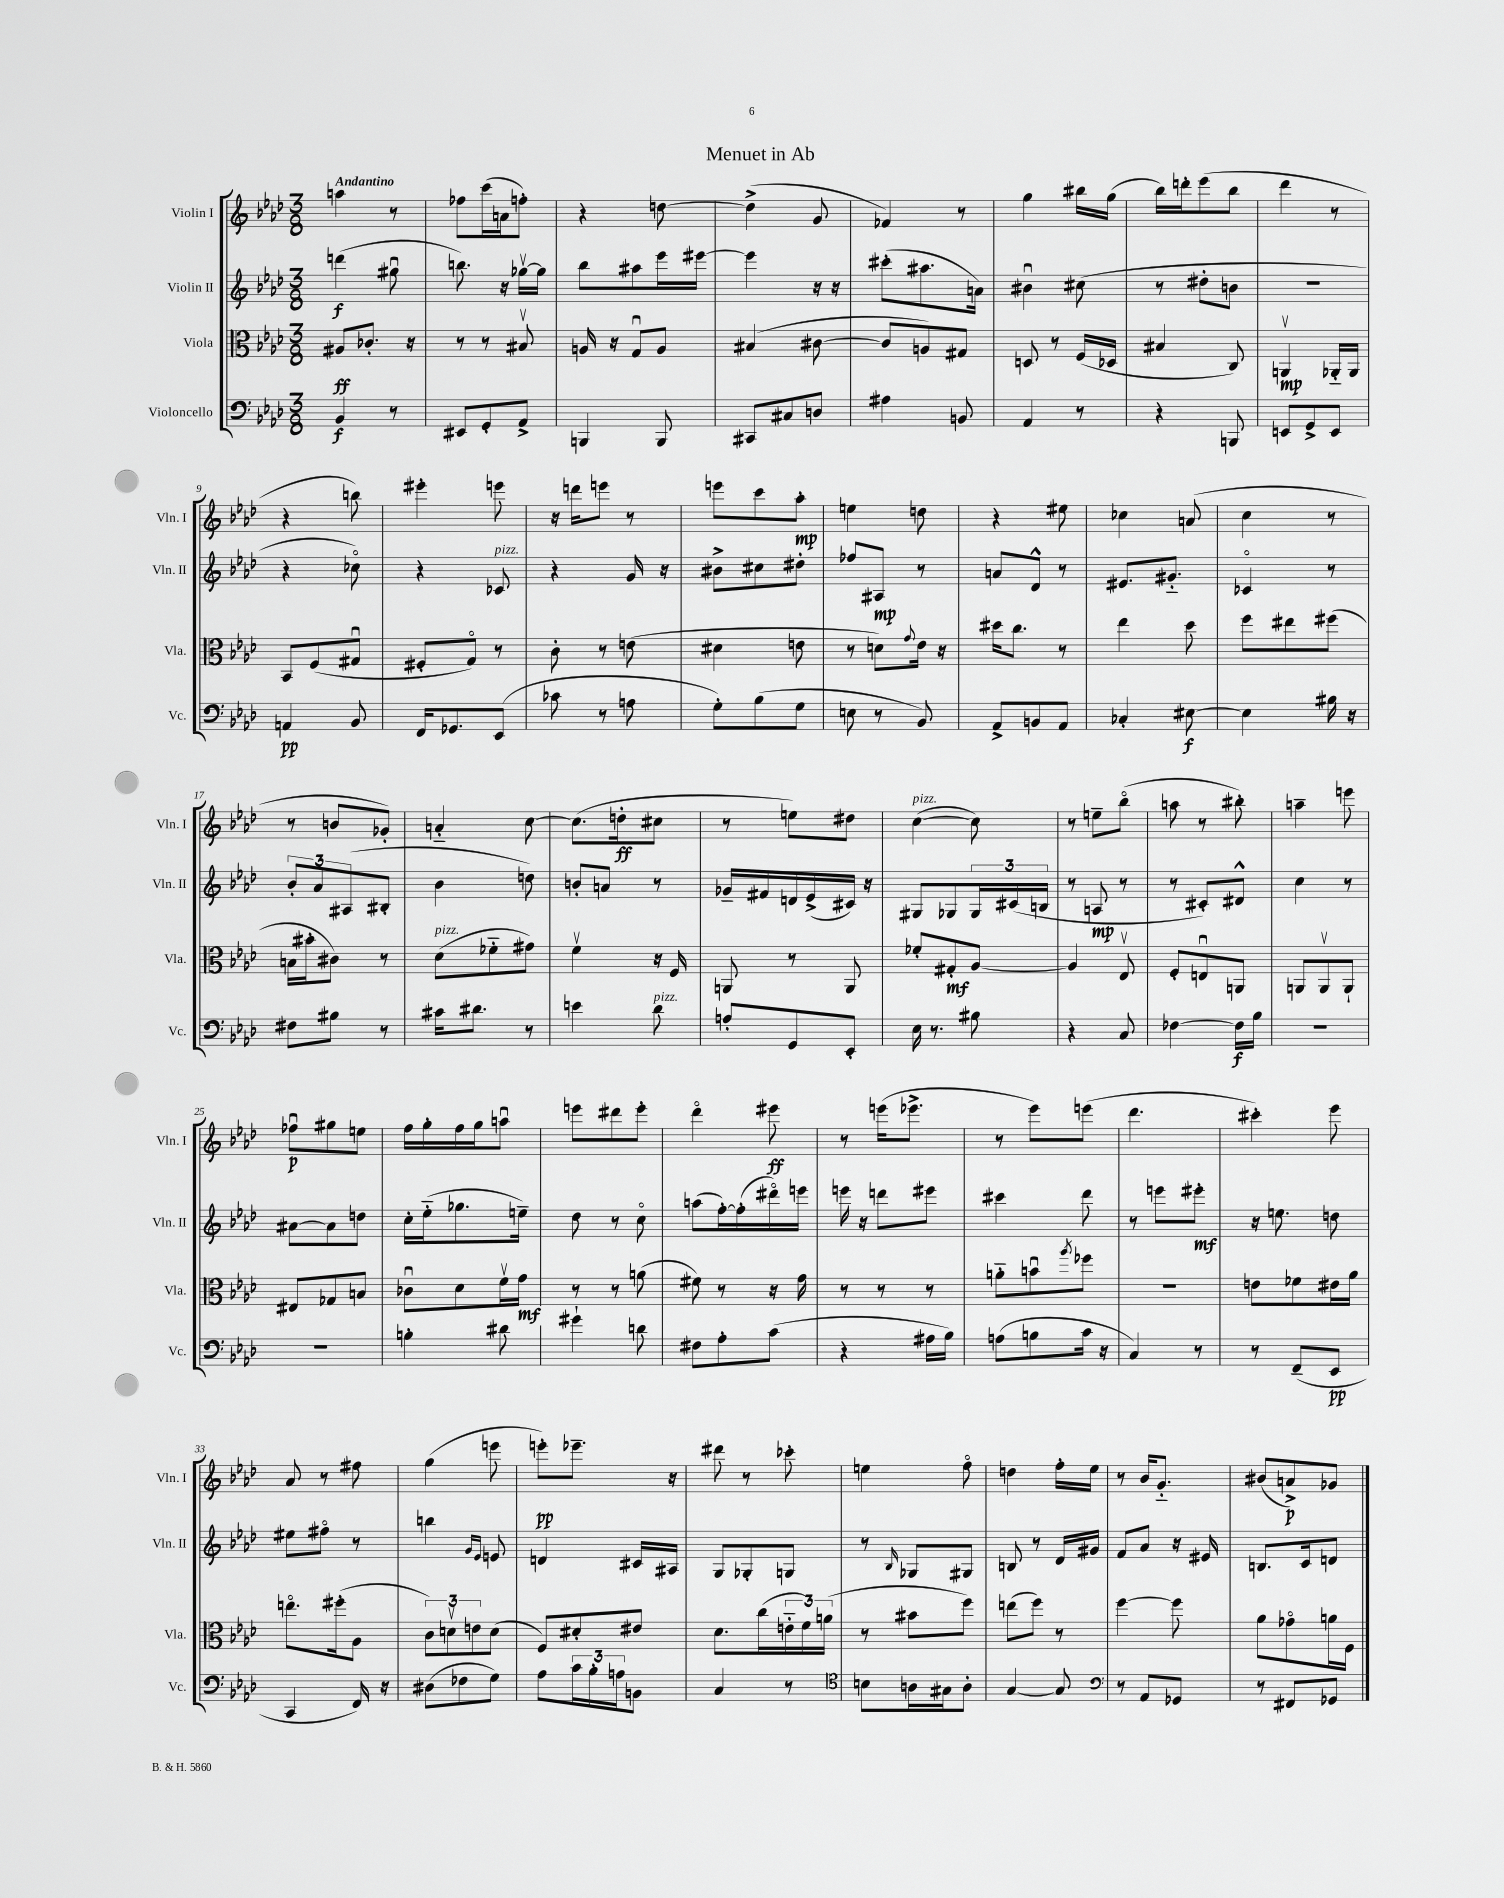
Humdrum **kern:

**kern	**kern	**kern	**kern
*staff4	*staff3	*staff2	*staff1
*clefF4	*clefC3	*clefG2	*clefG2
*k[b-e-a-d-]	*k[b-e-a-d-]	*k[b-e-a-d-]	*k[b-e-a-d-]
*M3/8	*M3/8	*M3/8	*M3/8
4BB-/	8A#/L	(4ddd\	4aa\
.	8.c-'/J	.	.
8r	.	8gg#u\	8r
.	16r	.	.
=	=	=	=
8EE#/L	8r	8.bb\)	8ff-\L
8GG'/	8r	.	(16ccc\L
.	.	16r	16a\J
8AA-^/J	8B#v/	[16gg-v\LL	8ff'\J)
.	.	16gg-\]JJ	.
=	=	=	=
4BBB/	16A/	8bb-\L	4r
.	16r	.	.
.	8Gu/L	8aa#\	.
8BBB/	8A/J	16eee-\L	[8dd\
.	.	[16eee#\JJ	.
=	=	=	=
8CC#/L	(4B#/	4eee#\]	(4dd^\]
8C#/	.	.	.
8D/J	[8c#\	16r	8g/
.	.	16r	.
=	=	=	=
4A#\	8c#/]L	(8ccc#'\L	4f-/)
.	8A/)	8.aa#\	.
8BB/	8G#/J	.	8r
.	.	16a\Jk)	.
=	=	=	=
4AA-/	8D/	4b#u\	4gg\
.	8r	.	.
8r	(16F/LL	(8cc#\	16bb#\LL
.	16D-/JJ	.	(16gg\JJ
=	=	=	=
4r	4B#/	8r	16bb-\LL)
.	.	.	16ddd'\J
.	.	8dd#'\L	(8eee-\
8BBB/	8C/)	8b\J	8bb-\J
=	=	=	=
8EE/L	4AAv/	4.r	4ddd-\
8GG^/	.	.	.
8EE/J	16AA-'~/LL	.	8r
.	16AA-/JJ	.	.
=	=	=	=
4AA/	8BB-/L	4r	4r
.	(8F/	.	.
8BB-/	8G#u/J	8cc-o\)	8bb\)
=	=	=	=
16FF/LK	8F#'/L	4r	4eee#'\
8.GG-/	.	.	.
.	8Go/J)	.	.
(8EE-/J	8r	8c-/	8eee\
=	=	=	=
8c-\	8c'\	4r	16r
.	.	.	16ddd\LK
8r	8r	.	8eee\J
8A\	(8e\	16g/	8r
.	.	16r	.
=	=	=	=
8G'\L)	4d#\	8b#^\L	8eee\L
(8B-\	.	8cc#\	8ccc\
8G\J	8e\	8dd#'\J	8aa-'\J
=	=	=	=
8E\	8r	8ff-/L	4ee\
8r	8d\L)	8A#/J	.
.	8qqg/	.	.
8BB-/)	16e-\Jk	8r	8dd\
.	16r	.	.
=	=	=	=
8AA-^/L	16dd#\LK	8a/L	4r
.	8.cc\J	.	.
8BB/	.	8d-^^/J	.
8AA-/J	8r	8r	8ee#\
=	=	=	=
4C-'/	4ee-\	8.e#/L	4cc-\
.	.	8.g#'~/J	.
[8E#\	8dd-\	.	(8a/
=	=	=	=
4E#\]	8ff\L	4c-o/	4cc\
.	8ee#\	.	.
16B#\	(8ff#\J	8r	8r
16r	.	.	.
=	=	=	=
8F#\L	16B\LL	12b-'/L	8r
.	16b#'\J	.	.
.	.	12a-/	.
8B#\J	8c#\J)	.	8b/L
.	.	(12A#/	.
8r	8r	8B#'/J	8g-'/J)
=	=	=	=
16c#\LK	(8d-\L	4b-\	4a'~/
8.d#\J	.	.	.
.	8f-'~\	.	.
8r	8g#\J)	8dd\)	[8cc\
=	=	=	=
4e\	4fv\	8b'/L	(8.cc\]L
.	.	8a/J	.
.	.	.	16dd'\k
8d-\	16r	8r	8cc#\J
.	16F/	.	.
=	=	=	=
8A'/L	8AA/	16g-~/LL	8r
.	.	16f#/	.
8GG/	8r	16d/	8ee\L)
.	.	(16e-^/	.
8EE-'/J	8AA/	16c#/JJ)	8dd#\J
.	.	16r	.
=	=	=	=
16E-\	8f-'/L	8G#/L	([4cc\
8.r	.	.	.
.	8G#'/	8G-/	.
8B#\	[8A-/J	24G-/L	8cc\])
.	.	(24c#/	.
.	.	24B/JJ	.
=	=	=	=
4r	4A-/]	8r	8r
.	.	8A/	8ee~\L
8C/	8E-v/	8r	(8bb-o\J
=	=	=	=
[4F-\	8F'/L	8r	8aa\
.	8Eu/	8c#'/L)	8r
16F-\]LL	8AA/J	8d#^^/J	8bb#'\)
16B-\JJ	.	.	.
=	=	=	=
4.r	8AA/L	4cc\	4aa~\
.	8AAv/	.	.
.	8AA`/J	8r	8eee\
=	=	=	=
4.r	8E#/L	[8a#\L	8ff-u\L
.	8G-/	8a#\]	8gg#\
.	8B/J	8dd\J	8ee\J
=	=	=	=
4B'\	8c-u\L	16cc'\LL	16ff\LL
.	.	(16ee-'~\J	16gg'\
.	8d-\	8.gg-\	16ff\
.	.	.	16gg\J
8d#\	16fv\L	.	8aau\J
.	16g\JJ	16ee~\Jk)	.
=	=	=	=
4g#`\	8r	8dd-\	8eee\L
.	8r	8r	8ddd#\
8d\	(8a\	8cco\	8eee'\J
=	=	=	=
8F#\L	8f#\)	(8aa\L	4ddd-o\
8A-'\	8r	[16ff'\L)	.
.	.	(16ff'\]	.
(8c\J	16r	16ddd#o\)	8eee#\
.	16g\	16eee\JJ	.
=	=	=	=
4r	8r	16eee\	8r
.	.	16r	.
.	8r	8ddd\L	(16eee\LK
.	.	.	8.eee-^\J
16A#\LL	8r	8eee#\J	.
16B-\JJ)	.	.	.
=	=	=	=
(8A\L	8a'~\L	4ccc#\	8r
8B\	8bu\	.	8eee-\L)
.	8qaa-/	.	.
16c\Jk	8ff-\J	8ddd-\	(8eee\J
16r	.	.	.
=	=	=	=
4C/)	4.r	8r	4.ddd-\
.	.	8eee\L	.
8r	.	8eee#'\J	.
=	=	=	=
8r	8e\L	16r	4ccc#'\)
.	.	8.ee\	.
(8FF~/L	8f-\	.	.
8EE-/J	16e#\L	8dd\	8eee-\
.	16a-\JJ	.	.
=	=	=	=
4CC/	8.eeo\L	8ee#\L	8a-/
.	.	8ff#o\J	8r
.	(16ff#'\k	.	.
16FF/)	8A-\J	8r	8ff#\
16r	.	.	.
=	=	=	=
(8D#\L	12c\L)	4bb\	(4gg\
.	12dv\	.	.
8F-\	.	.	.
.	12e\	.	.
.	.	16qqg/LL	.
.	.	16qqe-/JJ	.
8G\J)	(8d\J	8e/	8eee\
=	=	=	=
8A-\L	8F/L)	4d/	8eee'\L)
24c\L	8d#'/	.	8.eee-~\J
24B-'\	.	.	.
24A\J	.	.	.
8BB\J	8e#/J	16c#/LL	.
.	.	16A#/JJ	16r
=	=	=	=
4C/	8.d-\L	8G/L	8ddd#\
.	.	8G-'/	8r
.	(16cc\L	.	.
8r	24e'~\	8G/J	8ccc-'\
.	24f\)	.	.
.	(24a\JJ	.	.
=	=	=	=
*clefC4	*	*	*
8B\L	8r	8r	4ee\
.	.	16qqB-/	.
16A\L	8b#\L	8G-/L	.
16G#\J	.	.	.
8A'\J	8ff\J)	8G#/J	8ffo\
=	=	=	=
[4G/	(8ee\L	8B/	4dd\
.	8ff\J)	8r	.
8G/]	8r	16d-/LL	16ff'\LL
.	.	16g#/JJ	16ee-\JJ
=	=	=	=
*clefF4	*	*	*
8r	[4ff\	8f/L	8r
8AA-/L	.	8a-/J	16b-/LK
.	.	.	8.g'~/J
8GG-/J	8ff\]	16r	.
.	.	16e#/	.
=	=	=	=
8r	8a-\L	8.B/L	(8b#/L
8FF#/L	8g-o\	.	8a^/)
.	.	16c/k	.
8GG-/J	16a\L	8d/J	8g-/J
.	16F\JJ	.	.
==	==	==	==
*-	*-	*-	*-
